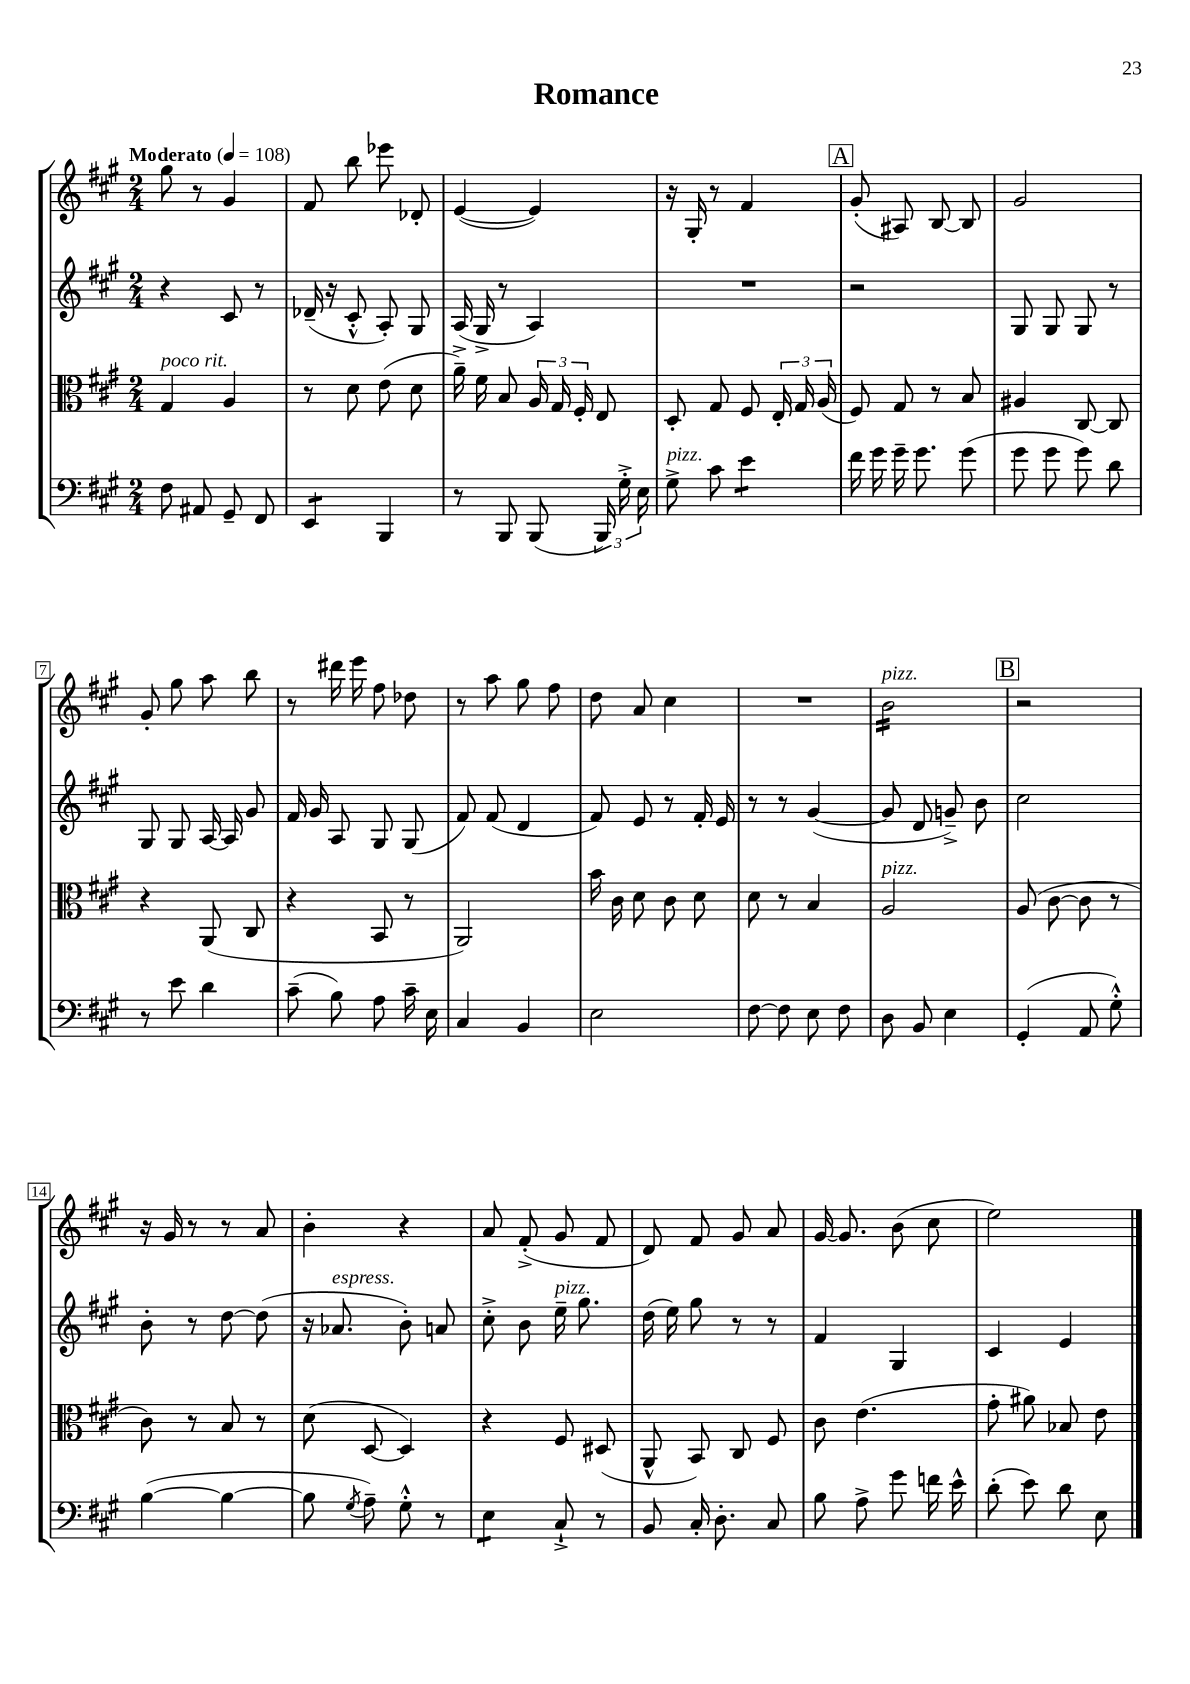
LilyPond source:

\header { title = "Romance" }
<<
\new StaffGroup <<
\new Staff = "s0" {
    \clef treble \key a \major \numericTimeSignature \time 2/4 \tempo "Moderato" 4 = 108
    \autoBeamOff gis''8 r8 gis'4 |
    fis'8 b''8 ees'''8 des'8-. |
    e'4~( e'4) |
    r16 gis16-. r8 fis'4 |
    \mark \markup { \box "A" } gis'8-.( ais8) b8~ b8 |
    gis'2 |
    gis'8-. gis''8 a''8 b''8 |
    r8 dis'''16 e'''16 fis''8 des''8 |
    r8 a''8 gis''8 fis''8 |
    d''8 a'8 cis''4 |
    R2 |
    b'2:16^\markup { \italic "pizz." } |
    \mark \markup { \box "B" } r2 |
    r16 gis'16 r8 r8 a'8 |
    b'4-. r4 |
    a'8 fis'8-.->( gis'8 fis'8 |
    d'8) fis'8 gis'8 a'8 |
    gis'16~ gis'8. b'8( cis''8 |
    e''2) \bar "|." |
}
\new Staff = "s1" {
    \clef treble \key a \major \numericTimeSignature \time 2/4
    \autoBeamOff r4 cis'8 r8 |
    des'16--( r16 cis'8-.-^ a8-.) gis8 |
    a16( gis16-> r8 a4) |
    R2 |
    \mark \markup { \box "A" } r2 |
    gis8 gis8 gis8 r8 |
    gis8 gis8 a16~ a16 gis'8 |
    fis'16 gis'16 a8 gis8 gis8( |
    fis'8) fis'8( d'4 |
    fis'8) e'8 r8 fis'16-. e'16 |
    r8 r8 gis'4~( |
    gis'8 d'8 g'8--->) b'8 |
    \mark \markup { \box "B" } cis''2 |
    b'8-. r8 d''8~ d''8( |
    r16 aes'8.^\markup { \italic "espress." } b'8-.) a'8 |
    cis''8-.-> b'8 e''16--^\markup { \italic "pizz." } gis''8. |
    d''16( e''16) gis''8 r8 r8 |
    fis'4 gis4 |
    cis'4 e'4 \bar "|." |
}
\new Staff = "s2" {
    \clef alto \key a \major \numericTimeSignature \time 2/4
    \autoBeamOff gis4^\markup { \italic "poco rit." } a4 |
    r8 d'8 e'8( d'8 |
    a'16--->) fis'16 b8 \tuplet 3/2 { a16 gis16 fis16-. } e8 |
    d8-. gis8 fis8 \tuplet 3/2 { e16-. gis16 a16( } |
    \mark \markup { \box "A" } fis8) gis8 r8 b8 |
    ais4 cis8~ cis8 |
    r4 a,8( cis8 |
    r4 b,8 r8 |
    a,2) |
    b'16 cis'16 d'8 cis'8 d'8 |
    d'8 r8 b4 |
    a2^\markup { \italic "pizz." } |
    \mark \markup { \box "B" } a8( cis'8~ cis'8 r8 |
    cis'8) r8 b8 r8 |
    d'8( d8~ d4) |
    r4 fis8 dis8( |
    a,8-^ b,8) cis8 fis8 |
    cis'8 e'4.( |
    gis'8-. ais'8) bes8 e'8 \bar "|." |
}
\new Staff = "s3" {
    \clef bass \key a \major \numericTimeSignature \time 2/4
    \autoBeamOff fis8 ais,8 gis,8-- fis,8 |
    e,4:8 b,,4 |
    r8 b,,8 b,,8( \tuplet 3/2 { b,,16) gis16-.-> e16 } |
    gis8->^\markup { \italic "pizz." } cis'8 e'4:8 |
    \mark \markup { \box "A" } fis'16 gis'16 gis'16-- gis'8. gis'8( |
    gis'8 gis'8 gis'8) d'8 |
    r8 e'8 d'4 |
    cis'8--( b8) a8 cis'16-- e16 |
    cis4 b,4 |
    e2 |
    fis8~ fis8 e8 fis8 |
    d8 b,8 e4 |
    \mark \markup { \box "B" } gis,4-.( a,8 gis8-.-^) |
    b4~( b4~ |
    b8 \acciaccatura { gis8 } a8--) gis8-.-^ r8 |
    e4:8 cis8-!-> r8 |
    b,8 cis16-. d8.-. cis8 |
    b8 a8-> gis'8 f'16 e'16-^ |
    d'8-.( e'8) d'8 e8 \bar "|." |
}
>>
>>
\layout { \context { \Score \override BarNumber.stencil = #(make-stencil-boxer 0.1 0.3 ly:text-interface::print) } }
